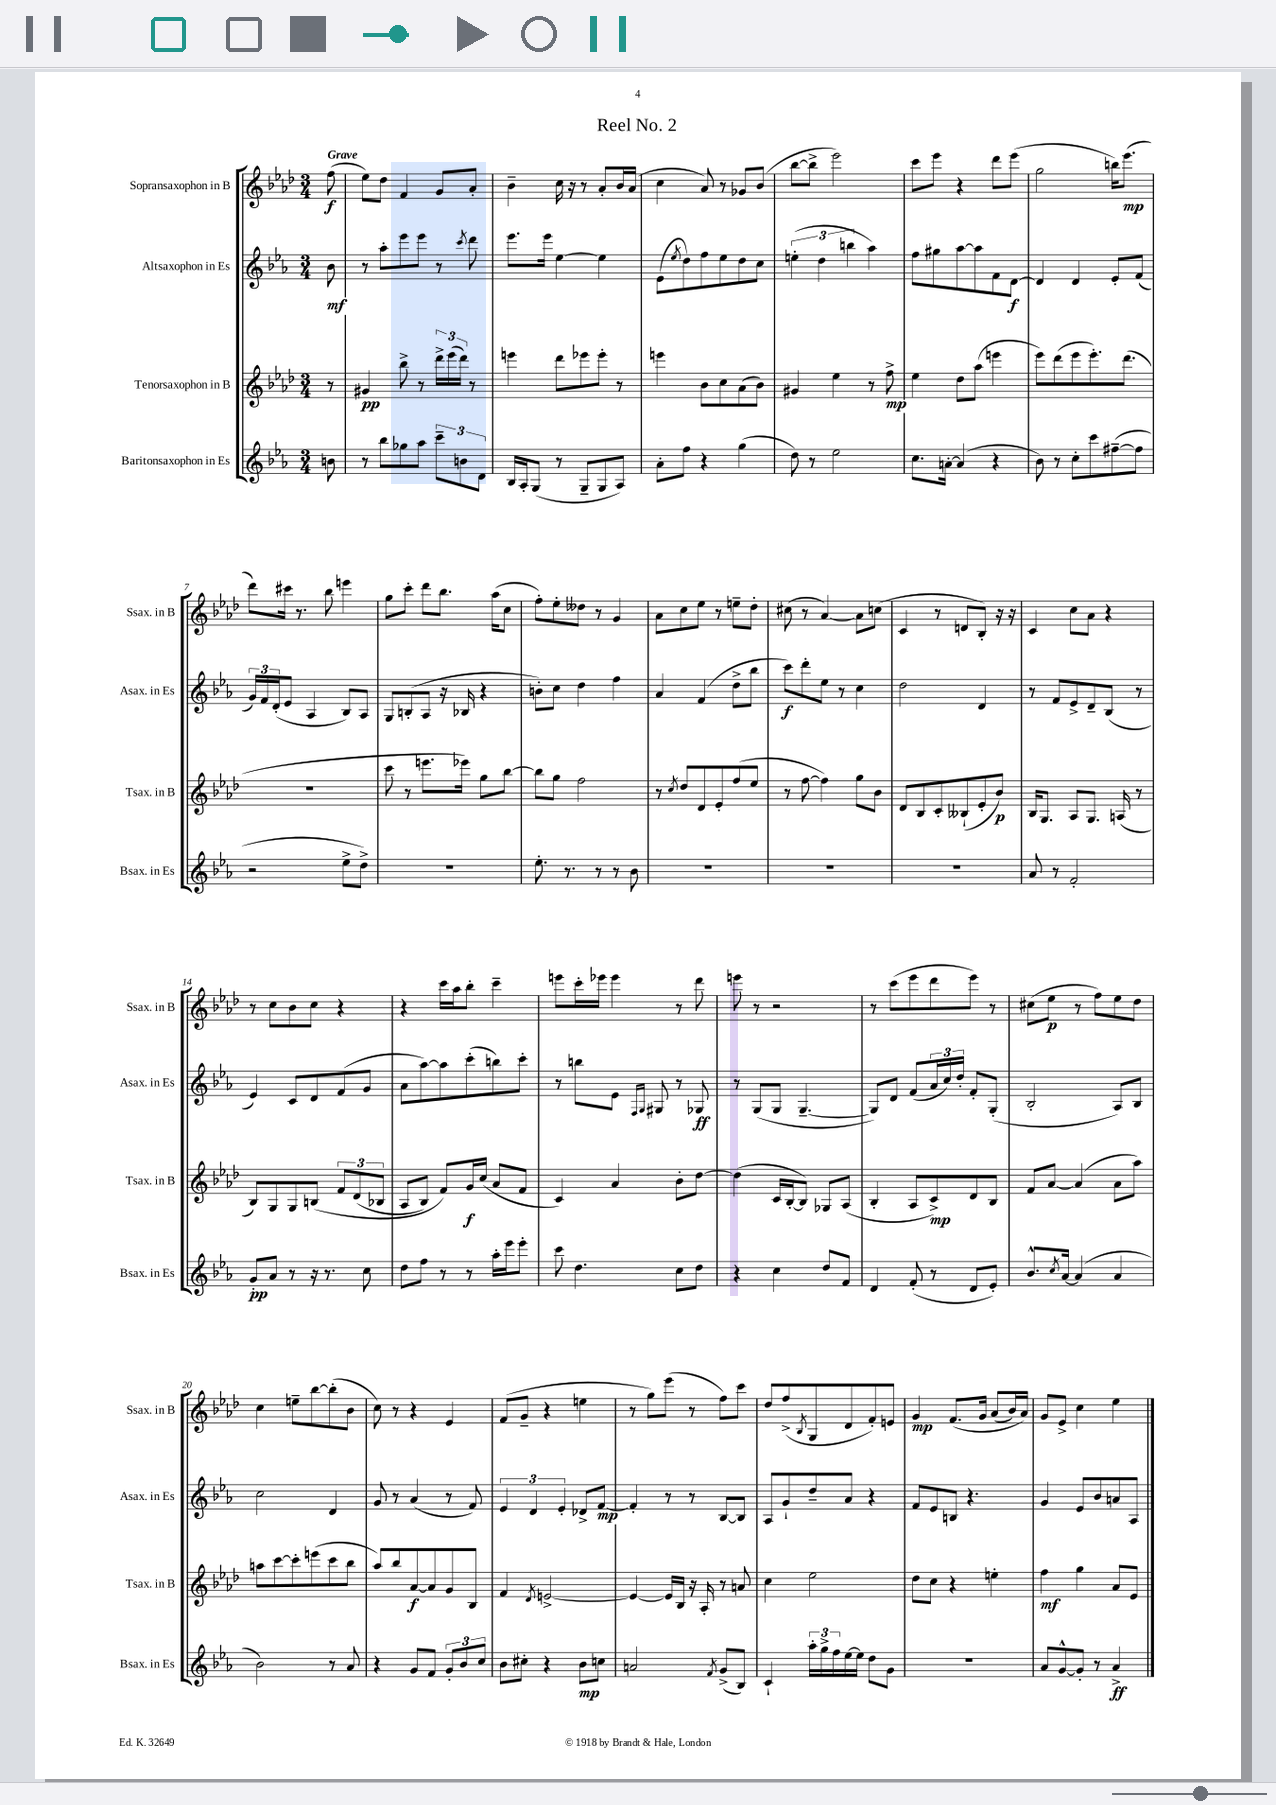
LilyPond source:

\header { title = "Reel No. 2" }
<<
\new StaffGroup <<
\new Staff = "s0" \with { instrumentName = "Sopransaxophon in B" shortInstrumentName = "Ssax. in B" } {
    \clef treble \key aes \major \numericTimeSignature \time 3/4 \partial 8 \tempo "Grave"
    f''8\f( |
    ees''8) des''8 f'4 g'8 aes'8-. |
    bes'4-- c''16 r16 r8 aes'8-. bes'16 aes'16( |
    c''4 aes'8) r8 ges'8 bes'8( |
    bes''8~ bes''8-> ees'''2) |
    c'''8 ees'''8 r4 des'''8 ees'''8( |
    g''2 b''16) ees'''8.\mp( |
    des'''8) cis'''16 r8. bes''8 e'''4 |
    g''8 c'''8-. des'''8 bes''8. aes''16( c''8 |
    f''8-.) ees''8-. deses''8 r8 g'4 |
    aes'8 c''8 ees''8 r8 e''8-- des''8-. |
    cis''8( r8 aes'4~) aes'8 c''8( |
    c'4 r8 d'8 bes8-.) r16 r16 |
    c'4 c''8 aes'8 r4 |
    r8 c''8 bes'8 c''8 r4 |
    r4 c'''16 aes''16 bes''8-. c'''4-- |
    e'''8 c'''16-. ees'''16 ees'''4 r8 des'''8 |
    e'''8 r8 r2 |
    r8 c'''8( ees'''8 des'''8 ees'''8) r8 |
    cis''8( ees''8\p r8 f''8) ees''8 des''8 |
    c''4 e''8-- bes''8~ bes''8-.( bes'8 |
    c''8) r8 r4 ees'4 |
    f'8( g'8-- r4 e''4 |
    r8 g''8) ees'''8( r8 f''8) c'''8 |
    des''8 f''8->( \acciaccatura { bes8 } g8 des'8 f'8-.) e'8 |
    g'4\mp f'8.\( g'16 aes'8( bes'16) aes'16\) |
    g'8 ees'8-> c''4 ees''4 \bar "|." |
}
\new Staff = "s1" \with { instrumentName = "Altsaxophon in Es" shortInstrumentName = "Asax. in Es" } {
    \clef treble \key ees \major \numericTimeSignature \time 3/4 \partial 8
    bes'8\mf |
    r8 aes''8-. ees'''8 ees'''8 r8 \acciaccatura { c'''8 } d'''8 |
    ees'''8. ees'''16 ees''4~ ees''4 |
    ees'8( \acciaccatura { ees''8 } d''8) f''8 ees''8 d''8 c''8 |
    \tuplet 3/2 { e''4-.( d''4 b''4 } aes''4) |
    f''8 gis''8 aes''8~ aes''8 f'8 d'8~\f |
    d'4 d'4 ees'8-. f'8( |
    \tuplet 3/2 { g'16) f'16 d'16-.( } ees'8 aes4 bes8) aes8 |
    g8 b8-.( aes8 r16 bes16 r4 |
    b'8-.) c''8 d''4 f''4 |
    aes'4 f'4( d''8-> bes''8 |
    c'''8\f) d'''8-. ees''8 r8 c''4 |
    d''2 d'4 |
    r8 f'8 ees'8-> d'8-- bes8( r8 |
    ees'4) c'8 d'8 f'8( g'8 |
    aes'8 aes''8~) aes''8 c'''8-.( b''8) c'''8-. |
    r8 b''8 ees'8 \grace { f16 g16 } gis8 r8 ges8\ff |
    r8 g8( g8 g4.~-- |
    g8) d'8 f'8( \tuplet 3/2 { aes'16 c''16) d''16-. } f'8-. g8-.( |
    bes2-. aes8) bes8 |
    c''2 d'4 |
    g'8 r8 aes'4( r8 f'8) |
    \tuplet 3/2 { ees'4 d'4 ees'4-. } des'8-> f'8~\mp |
    f'4-. r8 r8 bes8~ bes8 |
    aes8 g'8-! d''8-- aes'8 r4 |
    f'8 ees'8 b8 r4. |
    g'4 ees'8 bes'8 a'8 aes8 \bar "|." |
}
\new Staff = "s2" \with { instrumentName = "Tenorsaxophon in B" shortInstrumentName = "Tsax. in B" } {
    \clef treble \key aes \major \numericTimeSignature \time 3/4 \partial 8
    r8 |
    gis'4\pp bes''8-> r8 \tuplet 3/2 { des'''16-> ees'''16( des'''16) } r8 |
    e'''4 des'''8 ees'''8 ees'''8-. r8 |
    e'''4 bes'8 c''8 aes'8( bes'8) |
    gis'4 ees''4 r8 f''8->\mp |
    ees''4 des''8 aes''8( e'''4 |
    ees'''8) des'''8( ees'''8 ees'''8.-.) des'''8.( |
    R2. |
    c'''8 r8 e'''8. ees'''16) g''8 bes''8~ |
    bes''8 g''8 f''2 |
    r8 \acciaccatura { c''8 } des''8 des'8 ees'8-. f''8( ees''8 |
    r8 f''8~ f''4) g''8 bes'8 |
    des'8 bes8 c'8-. beses8-!( ees'8-. bes'8\p) |
    bes16 g8. aes8 g8. a16( r8 |
    bes8) g8 g8 b8\( \tuplet 3/2 { f'8 des'8( bes8 } |
    aes8 bes8) f'8\) g'16\f c''16( aes'8 f'8 |
    c'4) aes'4 bes'8-. des''8~ |
    des''4( c'16 bes16~-. bes8) ges8 aes8( |
    bes4-. aes8 c'8->\mp) des'8 bes8 |
    f'8 aes'8~ aes'4( aes'8 aes''8) |
    a''8 c'''8~ c'''8-. e'''8( c'''8 bes''8 |
    aes''8) bes''8 aes'8~\f aes'8 g'8 bes8 |
    f'4 \acciaccatura { des'8 } e'2~-> |
    e'4~ e'16 bes16 r16 aes16-. r8 a'8 |
    c''4 ees''2 |
    des''8 c''8 r4 e''4-. |
    f''4\mf g''4 aes'8 ees'8 \bar "|." |
}
\new Staff = "s3" \with { instrumentName = "Baritonsaxophon in Es" shortInstrumentName = "Bsax. in Es" } {
    \clef treble \key ees \major \numericTimeSignature \time 3/4 \partial 8
    b'8 |
    r8 bes''8 ges''8 aes''8 \tuplet 3/2 { c'''8-- b'8 d'8 } |
    bes16 aes16-. g8( r8 g8-- g8 aes8) |
    aes'8-. f''8 r4 g''4( |
    d''8) r8 ees''2 |
    c''8. a'16~-. a'4( r4 |
    bes'8) r8 c''8-. c'''8 fis''8~--( fis''8 |
    r2 ees''8-> d''8->) |
    R2. |
    ees''8.-. r8. r8 r8 bes'8 |
    R2. |
    R2. |
    R2. |
    aes'8 r8 f'2-. |
    g'8-.\pp aes'8 r8 r16 r8. c''8 |
    d''8 f''8 r8 r8 aes''16-. ees'''16 ees'''8-. |
    c'''8 d''4. c''8 d''8 |
    r4 c''4 d''8 f'8 |
    d'4 f'8-.( r8 d'8 ees'8-.) |
    bes'8.-^ \acciaccatura { c''8 } aes'16~ aes'4( aes'4 |
    bes'2) r8 aes'8 |
    r4 g'8 f'8 \tuplet 3/2 { g'8-. bes'8 c''8 } |
    bes'8 cis''8-. r4 bes'8\mp c''8 |
    a'2 \acciaccatura { f'8 } g'8->( bes8) |
    c'4-! \tuplet 3/2 { aes''16-. g''16-> f''16 } ees''16~ ees''16 d''8 g'8 |
    R2. |
    aes'8 g'8~-^ g'8-. r8 aes'4->\ff \bar "|." |
}
>>
>>
